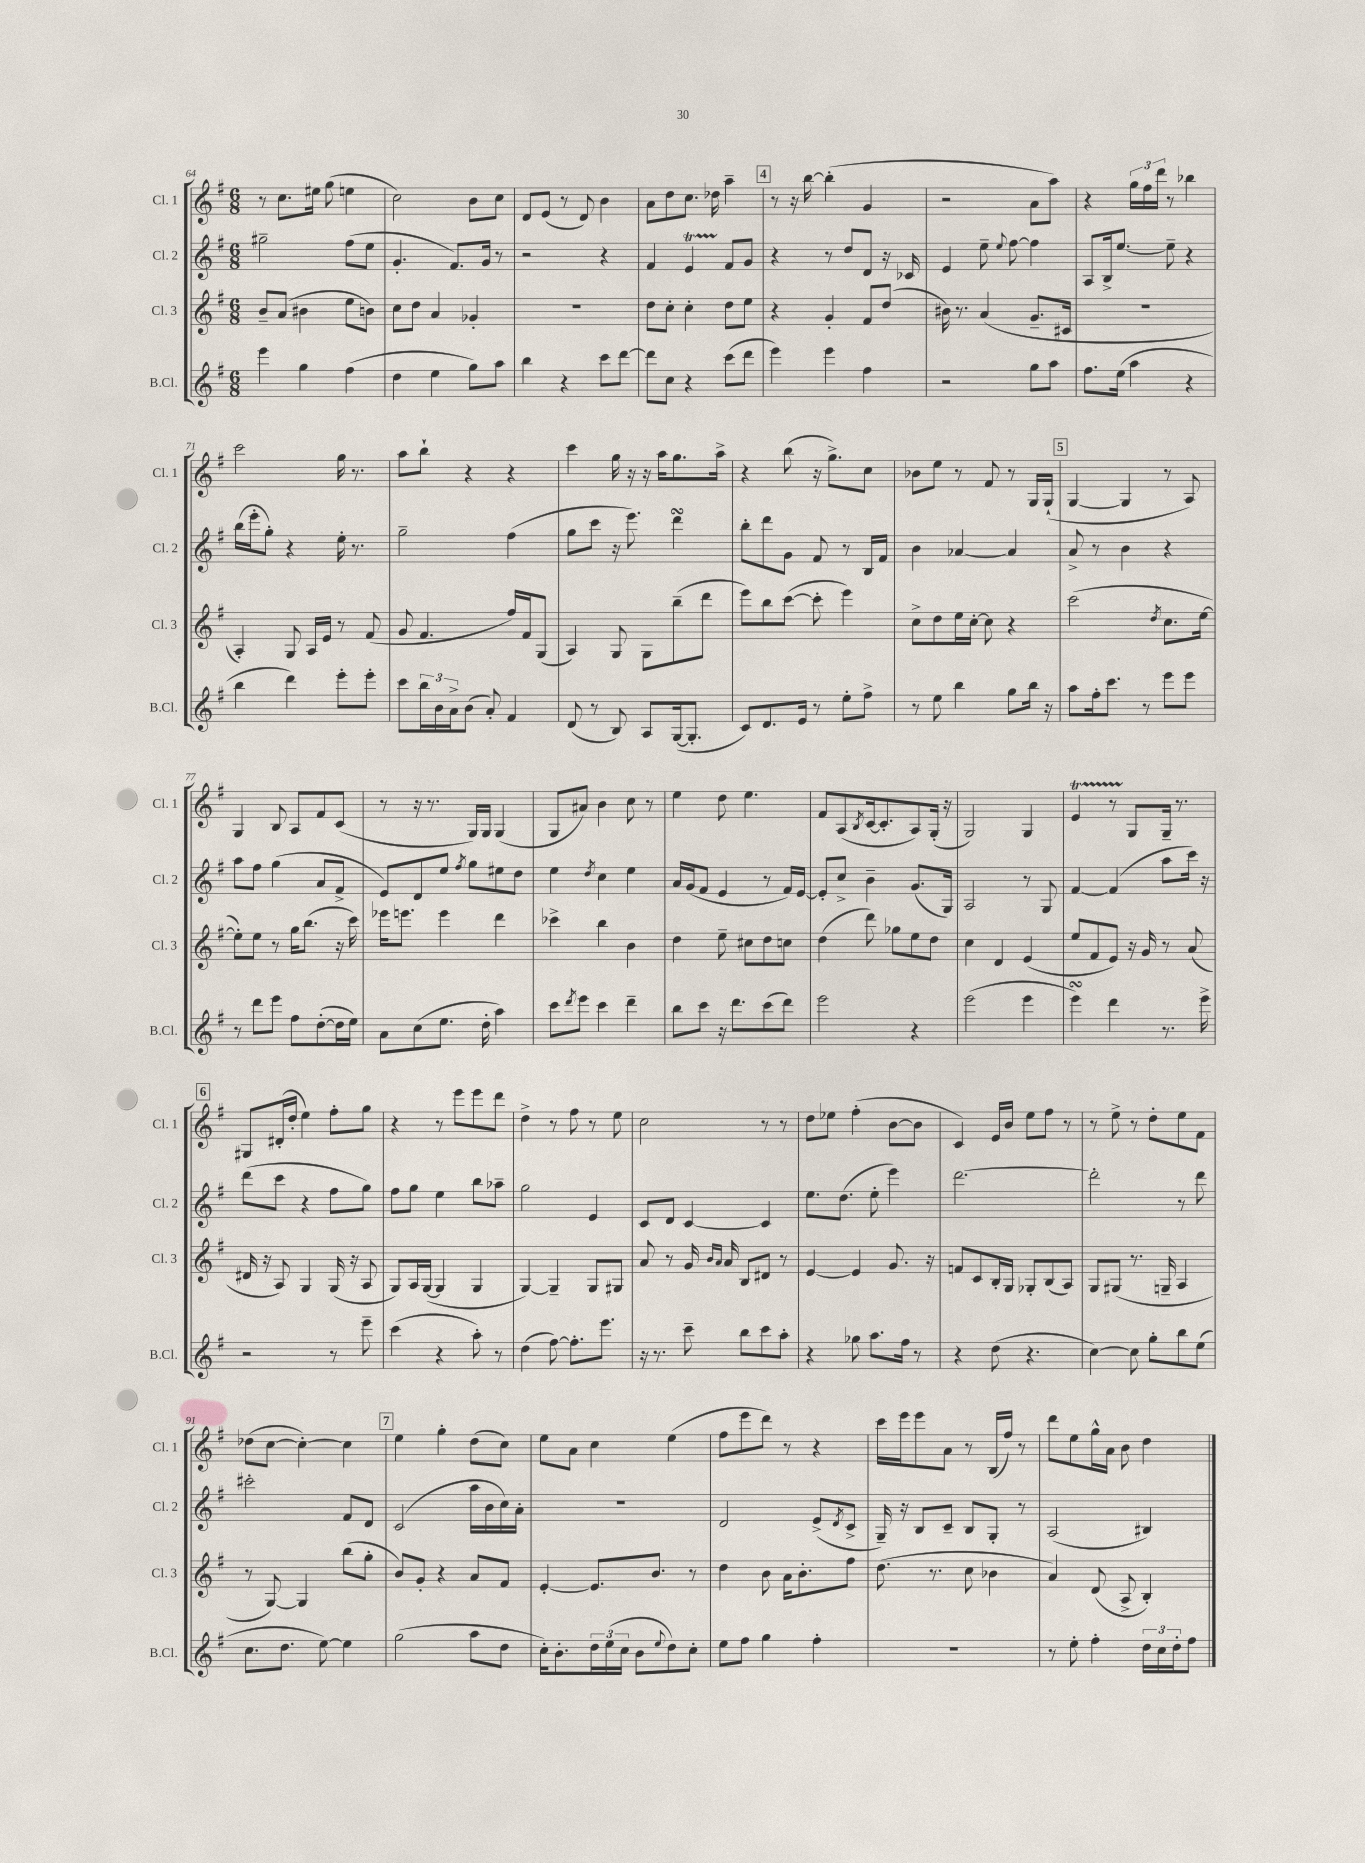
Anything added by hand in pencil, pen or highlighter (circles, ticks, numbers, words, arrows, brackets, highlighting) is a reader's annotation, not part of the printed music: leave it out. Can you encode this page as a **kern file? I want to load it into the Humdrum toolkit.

**kern	**kern	**kern	**kern
*staff4	*staff3	*staff2	*staff1
*clefG2	*clefG2	*clefG2	*clefG2
*k[f#]	*k[f#]	*k[f#]	*k[f#]
*M6/8	*M6/8	*M6/8	*M6/8
4eee\	8b~/L	2gg#~\	8r
.	(8a/J	.	8.cc\L
4gg\	4b#\	.	.
.	.	.	16ee#\Jk
.	.	.	(8gg\
(4ff#\	8ee\L	(8ff#\L	4ee\
.	8b\J)	8ee\J	.
=	=	=	=
4dd\	8cc\L	4.g'/	2cc\)
.	8dd\J	.	.
4ee\	4a/	.	.
.	.	8.f#/L)	.
8gg\L)	4g-'/	.	8b\L
.	.	16g/Jk	.
8aa\J	.	8r	8cc\J
=	=	=	=
4bb\	2.r	2r	8d/L
.	.	.	(8e/J
4r	.	.	8r
.	.	.	8d/)
8ccc\L	.	4r	4b\
[8ddd\J	.	.	.
=	=	=	=
8ddd\]L	8dd\L	4f#/	8a\L
8cc\J	8cc'\J	.	8dd\
4r	4cc'\	4e/	8.cc\J
.	.	.	16dd-\
(8ccc\L	8dd\L	8f#/L	4aa~\
8ddd\J	8ee\J	8g/J	.
=	=	=	=
4eee\)	4r	4r	8r
.	.	.	16r
.	.	.	[16bb\
4eee\	4g'/	8r	(4bb'\]
.	.	8dd/L	.
4ff#\	8f#/L	8d/J	4g/
.	(8dd/J	16r	.
.	.	16c-/	.
=	=	=	=
2r	16b#\)	4e/	2r
.	8.r	.	.
.	(4a/	8ee~\	.
.	.	8qqee/	.
.	.	[8ff#\	.
8gg\L	8.g~/L	4ff#\]	8a\L
8aa\J	.	.	8aa\J)
.	16c#/Jk	.	.
=	=	=	=
8.ff#\L	2.r	8A/L	4r
.	.	16B^/k	.
(16ee\Jk	.	[8.ee/J	.
4aa\	.	.	24gg\LL
.	.	.	24ff#\
.	.	.	24ddd\JJ
.	.	8ee~\]	8r
4r	.	4r	4bb-\
=	=	=	=
4bb\	4A'/)	(16bb\LL	2ccc\
.	.	16eee'\J	.
.	.	8gg'\J)	.
4ddd\)	8G/	4r	.
.	16A/LL	.	.
.	16e/JJ	.	.
8eee'\L	8r	16ee'\	16gg\
.	.	8.r	8.r
8eee'\J	(8f#/	.	.
=	=	=	=
8ccc\L	8g/	2gg~\	8aa\L
24bb\L	4.f#/	.	8bb`\J
24b\	.	.	.
24a^\J	.	.	.
(8b\J	.	.	4r
8a'/)	.	.	.
4f#/	16ff#/LL)	(4ff#\	4r
.	16f#/J	.	.
.	(8G/J	.	.
=	=	=	=
(8d/	4A/)	8gg\L	4ccc\
8r	.	8ccc\J	.
8B/)	8G/	16r	16gg\
.	.	8.eee\)	16r
8A/L	8G\L	.	16r
.	.	.	16aa\LK
([16G/k	(8bb~\	4ddd\	8.gg\
8.G'/]J	.	.	.
.	8ddd\J	.	.
.	.	.	16aa^\Jk
=	=	=	=
8c/L)	8eee\L)	8bb'\L	4r
8.d/	8bb\	8ddd\	.
.	([8ccc\J	8g\J	(8bb\
16e/Jk	.	.	.
8r	8ccc'\]	8f#/	16r
.	.	.	8.gg^\L)
8ee'\L	4eee\)	8r	.
8ff#^\J	.	16B/LL	8cc\J
.	.	16f#/JJ	.
=	=	=	=
8r	8cc^\L	4b\	8b-\L
8ee\	8dd\	.	8ee\J
4bb\	16ee\L	[4a-/	8r
.	[16cc'\JJ	.	.
.	8cc\]	.	8f#/
8gg\L	4r	4a-/]	8r
16bb\Jk	.	.	16G/LL
16r	.	.	(16G`/JJ
=	=	=	=
8aa\L	(2ccc\	8a^/	[4G/
16ff#'\k	.	8r	.
8.ccc\J	.	.	.
.	.	4b\	4G/]
8r	.	.	.
.	8qdd/	.	.
8eee\L	8.cc\L	4r	8r
8eee\J	.	.	8A/)
.	[16ee\Jk	.	.
=	=	=	=
8r	8ee'\]L)	8aa\L	4G/
8ddd\L	8ee\J	8ff#\J	.
8eee\J	8r	(4gg\	8B/
8ff#\L	16gg\LK	.	8A/L
.	(8.bb\J	.	.
([8dd'\	.	8a/L	8f#/
16dd\]L	16r	8f#^/J	(8c/J
16ee\JJ)	16ccc\)	.	.
=	=	=	=
8a\L	16eee-\LK	8e/L)	8r
.	8.eee\J	.	.
(8cc\	.	8d/	16r
.	.	.	8.r
8.ee\J	4eee\	8ee/J	.
.	.	8qff#/	.
.	.	8gg\L	16G/LL)
16dd'\	.	.	16G/JJ
4aa\)	4ddd\	8ee#\	(4G/
.	.	8dd\J	.
=	=	=	=
8ccc\L	4ccc-^\	4ee\	8G/L
8qddd/	.	.	.
8eee\J	.	.	8a#/J)
.	.	8qdd/	.
4ccc\	4bb\	4cc\	4b\
4ddd~\	4b\	4ee\	8cc\
.	.	.	8r
=	=	=	=
8bb\L	4dd\	16a/LL	4ee\
.	.	(16g/J	.
8ccc\J	.	8f#/J	.
16r	8ee~\	4e/	8dd\
8.ddd\L	.	.	.
.	8cc#\L	.	4.ee\
(8ccc\	8dd\	8r	.
8ddd\J)	8cc\J	16f#/LL)	.
.	.	[16e/JJ	.
=	=	=	=
2eee\	(4dd\	8e'/]L	8f#/L
.	.	8cc^/J	(8A/
.	.	.	8qB/
.	8ddd\)	4b~\	[16c/k
.	.	.	8.c'/]
.	8gg-\L	.	.
4r	8ee\	(8.g/L	8A/)
.	8dd\J	.	(16G'/Jk
.	.	16G/Jk)	16r
=	=	=	=
(2eee\	4cc\	2A/	2G/)
.	4d/	.	.
4eee\	(4e/	8r	4G/
.	.	8G/	.
=	=	=	=
4eee\)	8ee/L	[4f#/	4e/
.	8f#/	.	.
4ddd\	8e/J)	(4f#/]	8r
.	16r	.	8G/L
.	16g/	.	.
8.r	8r	8aa\L	16G~/Jk
.	.	.	8.r
.	(8a/	16ccc\Jk)	.
16eee^\	.	16r	.
=	=	=	=
2r	16d#/	(8ddd\L	8G#/L
.	16r	.	.
.	8A/)	8ccc\J	(16d#'/L
.	.	.	16dd'/JJ
.	4G/	4r	4ee\)
8r	(16G/	8ff#\L	8ff#'\L
.	16r	.	.
8eee~\	8A/	8gg\J)	8gg\J
=	=	=	=
(4ccc\	8G/L)	8ff#\L	4r
.	16A/L	8gg\J	.
.	([16G/JJ	.	.
4r	4G/]	4ee\	8r
.	.	.	8eee\L
8aa'\)	4G/	8bb\L	8eee\
8r	.	8aa-~\J	8ddd\J
=	=	=	=
(4dd\	[4G/)	2gg\	4dd^\
[8ff#\)	4G~/]	.	8r
8.ff#'\]L	.	.	8ff#\
.	8G/L	4e/	8r
8.eee\J	.	.	.
.	8G#/J	.	8ee\
=	=	=	=
16r	8a/	8c/L	2cc\
8.r	.	.	.
.	8r	8d/J	.
8ccc~\	16g/	[4c/	.
.	16qqb/LL	.	.
.	16qqa/JJ	.	.
.	16a/	.	.
8bb\L	8B/L	.	.
8ccc\	8d#/J	4c/]	8r
8aa'\J	8r	.	8r
=	=	=	=
4r	[4e/	8.ee\L	8dd\L
.	.	.	8ee-\J
.	.	(8.dd\J	.
8gg-\	4e/]	.	(4ff#'\
8.aa\L	.	8ee'\	.
.	8.g/	4eee\)	[8b\L
16ff#\Jk	.	.	.
8r	.	.	8b\]J
.	16r	.	.
=	=	=	=
4r	8f/L	[2.ddd\	4c/)
.	8c/	.	.
(8dd\	16B'/L	.	16e/LL
.	16G/JJ	.	16b/JJ
4.r	8G-'/L	.	8ee\L
.	(8B/	.	8ff#\J
.	8A/J)	.	8r
=	=	=	=
[4cc\)	8G/L	2ddd'\]	8r
.	(8G#/J	.	8ee^\
8cc\]	8.r	.	8r
8gg'\L	.	.	8dd'\L
.	16G~/	.	.
8bb\	4A/	8r	8ee\
(8ee\J	.	8ddd\	8f#\J
=	=	=	=
8.cc\L	8r	2ccc#'\	(8dd-\L
.	[8G/)	.	[8cc\J
8.dd\J	.	.	.
.	4G/]	.	4cc'\_)
[8ee\)	.	.	.
4ee\]	(8bb\L	8f#/L	4cc\]
.	8gg'\J	8d/J	.
=	=	=	=
(2gg\	8b/L)	(2c/	4ee\
.	8g'/J	.	.
.	4r	.	4gg'\
8aa\L	8a/L	16aa\LL	(8dd\L
.	.	16b\	.
8dd\J	8f#/J	16cc\)	8cc\J)
.	.	16a'\JJ	.
=	=	=	=
16cc'\LK)	[4e'/	2.r	8ee\L
8.b'\	.	.	.
.	.	.	8a\J
24dd\L	8.e/]L	.	4cc\
(24ee\	.	.	.
24cc\JJ	.	.	.
8b\L	.	.	.
.	8.b/J	.	.
8qqee/	.	.	.
8dd\)	.	.	(4ee\
8cc'\J	8r	.	.
=	=	=	=
8ee\L	4dd\	2d/	8ff#\L
8ff#\J	.	.	8eee\
4gg\	8b\	.	8ddd\J)
.	16a\LK	.	8r
.	8.b'\	.	.
4ff#'\	.	(8e^/L	4r
.	.	8qd/	.
.	8ff#\J	8c^/J	.
=	=	=	=
2.r	(8.dd\	16G~/)	16ccc\LL
.	.	16r	16eee\J
.	.	8B/L	8eee\
.	8.r	.	.
.	.	8c~/J	8a\J
.	8cc\	8B/L	8r
.	4b-\	8G'/J	(16B/LL
.	.	.	16ff#/JJ)
.	.	8r	8r
=	=	=	=
8r	4a/)	(2A/	8ddd\L
8ee'\	.	.	8ee\
4ff#'\	(8d/	.	16gg^^\L
.	.	.	16a\JJ
.	8A^/	.	8b\
24dd\LL	4B'/)	4B#/)	4dd\
24cc\	.	.	.
24dd'\J	.	.	.
8ff#\J	.	.	.
==	==	==	==
*-	*-	*-	*-
